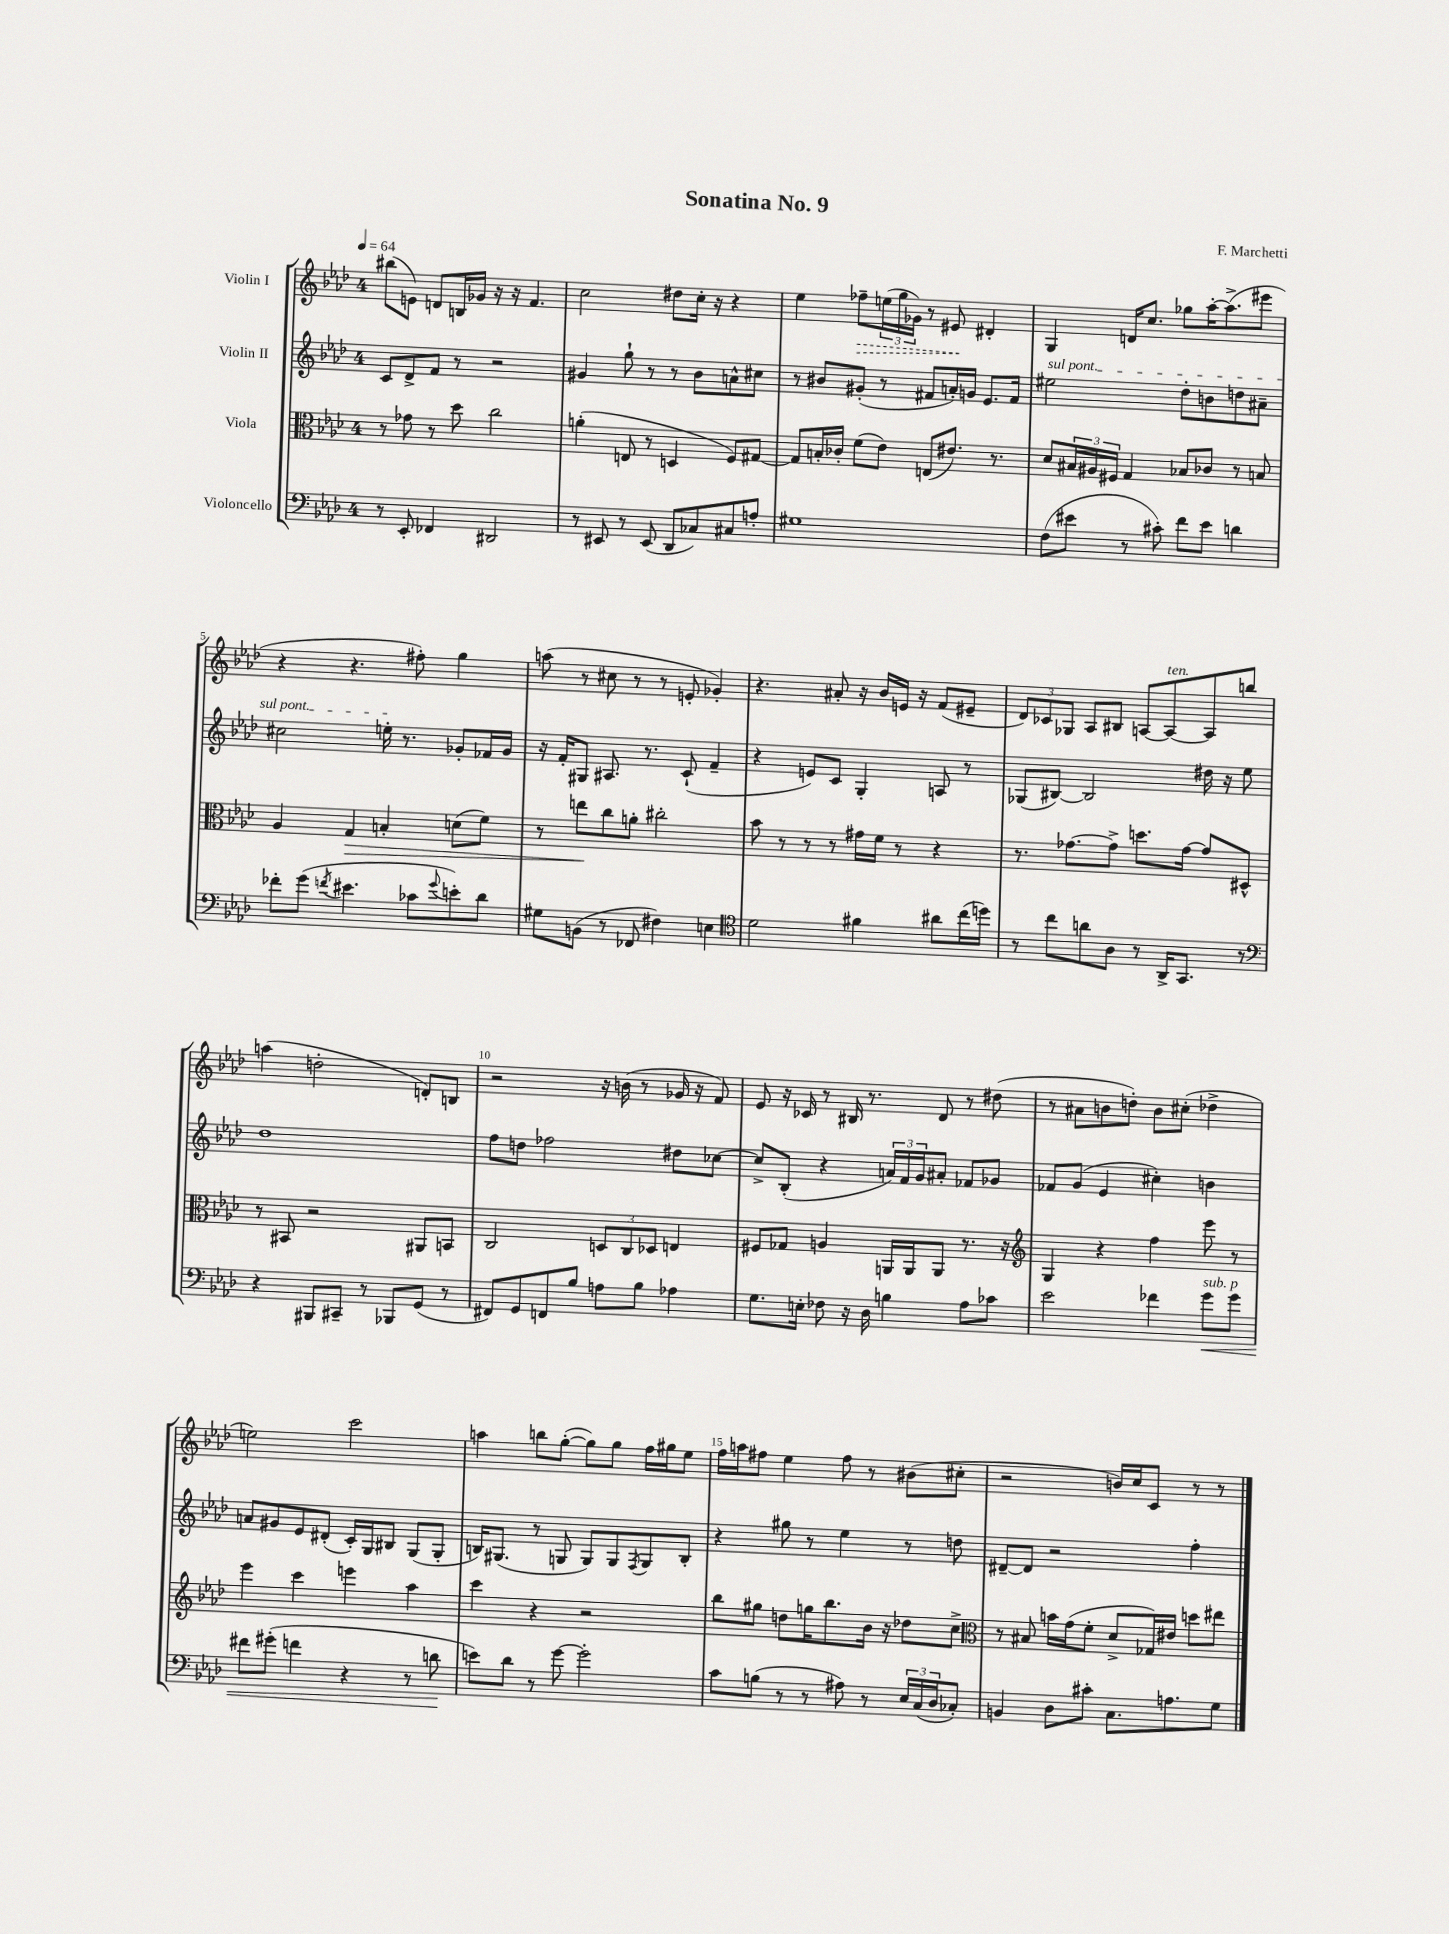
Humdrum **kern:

**kern	**dynam	**kern	**dynam	**kern	**kern	**dynam
*part4	*part4	*part3	*part3	*part2	*part1	*part1
*staff4	*staff4	*staff3	*staff3	*staff2	*staff1	*staff1
*I"Violoncello	*	*I"Viola	*	*I"Violin II	*I"Violin I	*
*clefF4	*	*clefC3	*	*clefG2	*clefG2	*
*k[b-e-a-d-]	*	*k[b-e-a-d-]	*	*k[b-e-a-d-]	*k[b-e-a-d-]	*
*M4/4	*	*M4/4	*	*M4/4	*M4/4	*
*MM64	*	*MM64	*	*MM64	*MM64	*
=1	=1	=1	=1	=1	=1	=1
8r	.	8r	.	8c/L	(8bb#X\L	.
8EE-'/	.	8g-X\	.	8d-^/	8en\J)	.
4FF-X/	.	8r	.	8f/J	8dn/L	.
.	.	8dd-\	.	8r	16Bn/L	.
.	.	.	.	.	16g-X/JJ	.
2DD#X/	.	2cc\	.	2r	16r	.
.	.	.	.	.	16r	.
.	.	.	.	.	4.f/	.
=2	=2	=2	=2	=2	=2	=2
8r	.	(4an'\	.	4g#X/	2cc\	.
8EE#X/	.	.	.	.	.	.
8r	.	8En/	.	8gg`\	.	.
(8EE#/	.	8r	.	8r	.	.
8DD-/L	.	4Dn/	.	8r	8dd#X\L	.
8C-X/)	.	.	.	8b-\L	16cc'\Jk	.
.	.	.	.	.	16r	.
8C#X/	.	8F/L)	.	8an^^\	4r	.
8An'/J	.	[8G#X/J	.	8cc#X\J	.	.
=3	=3	=3	=3	=3	=3	=3
1G#X	.	8G#/L]	.	8r	4ee-\	.
.	.	16Bn'/L	.	8b#X/L	.	.
.	.	16c-X'/JJ	.	.	.	.
!	!	!	!	!	!	!LO:HP:b
.	.	(8f\L	.	(8g#X'/J	8ff-X~\L	>
.	.	8e-\J)	.	8r	(24een\L	.
.	.	.	.	.	24gg\	.
.	.	.	.	.	24g-X\JJ)	.
.	.	(8En/L	.	8f#X/L	8r	.
.	.	8.e#X/J)	.	16an'/L)	8e#X/	.
.	.	.	.	16gn/JJ	.	.
.	.	.	.	8.e-/L	4d#X'/	]
.	.	8.r	.	.	.	.
.	.	.	.	16f#/Jk	.	.
=4	=4	=4	=4	=4	=4	=4
!	!	!	!	!LO:TX:a:i:t=sul pont.	!	!
(8F\L	.	8d-/L	.	2ee#X\	4G/	.
8e#X\J	.	24B#X/L	.	.	.	.
.	.	24A#X/	.	.	.	.
.	.	24F#X/JJ	.	.	.	.
8r	.	4G/	.	.	16dn/KL	.
.	.	.	.	.	8.cc/J	.
8c#X'\)	.	.	.	.	.	.
8f\L	.	8B-X/L	.	8dd-'\L	8gg-X\L	.
8e#\J	.	8c-X/J	.	8bn\	[16aa-'\K	.
.	.	.	.	.	(8.aa-^\]	.
4dn\	.	8r	.	8ddn\	.	.
.	.	8Bn/	.	8a#X~\J	8eee#X\J	.
!!LO:LB:g=z
=5	=5	=5	=5	=5	=5	=5
8f-X'\L	.	4A-/	.	2cc#X\	4r	.
(8g\J	.	.	.	.	.	.
8qfn/	.	.	.	.	.	.
!	!	!	!LO:HP:b	!	!	!
4.e#X\	.	4G/	>	.	4.r	.
.	.	4Bn'/	.	16een'\	.	.
.	.	.	.	8.r	.	.
8c-X\L	.	.	.	.	8ff#X'\)	.
8qqg/	.	.	.	.	.	.
8en'\)	.	(8dn\L	.	8g-X'/L	4gg\	.
8d-\J	.	8f\J)	.	16f-X/L	.	.
.	.	.	.	16g-/JJ	.	.
=6	=6	=6	=6	=6	=6	=6
8G#X\L	.	8r	.	16r	(8aan\	.
.	.	.	.	16f'/KL	.	.
(8BBn\J	.	8een\L	.	8G#X/J	8r	.
8r	.	8cc\	]	8.A#X/	8cc#X\	.
8FF-X/	.	8an'\J	.	.	8r	.
.	.	.	.	8.r	.	.
4F#X\)	.	2cc#X'\	.	.	8r	.
.	.	.	.	(8c`/	8en'/	.
4En\	.	.	.	4f~/	4g-X'/)	.
=7	=7	=7	=7	=7	=7	=7
*clefC4	*	*	*	*	*	*
2d-\	.	8b-\	.	4r	4.r	.
.	.	8r	.	.	.	.
.	.	8r	.	8en/L)	.	.
.	.	8r	.	8c/J	8a#X'/	.
4f#X\	.	16g#X\LL	.	4G'/	16r	.
.	.	16f\JJ	.	.	16b-/LL	.
.	.	8r	.	.	16en/JJ	.
.	.	.	.	.	16r	.
8a#X\L	.	4r	.	8An/	(8f/L	.
(16cc\L	.	.	.	8r	8e#X~/J	.
16ddn\JJ)	.	.	.	.	.	.
=8	=8	=8	=8	=8	=8	=8
8r	.	8.r	.	(8G-X/L	12d-/L)	.
.	.	.	.	.	12c-X/	.
8cc\L	.	.	.	[8B#X/J)	.	.
.	.	.	.	.	12G-X/J	.
.	.	[8.g-X\L	.	.	.	.
8an\	.	.	.	2B#/]	8A-/L	.
8A-\J	.	8g-^\J]	.	.	8B#X/J	.
8r	.	8.ddn\L	.	.	[8An/L	.
!	!	!	!	!	!LO:TX:a:i:t=ten.	!
16AA-^/KL	.	.	.	.	8A/_	.
8.GG/J	.	[16g-\Jk	.	.	.	.
.	.	8g-/L]	.	16dd#X\	8A/]	.
.	.	.	.	16r	.	.
8r	.	8D#X^^/J	.	8ee-\	8bbn/J	.
!!LO:LB:g=z
=9	=9	=9	=9	=9	=9	=9
*clefF4	*	*	*	*	*	*
4r	.	8r	.	1dd-	(4aan\	.
.	.	8BB#X/	.	.	.	.
8BBB#X/L	.	2r	.	.	2ddn'\	.
8CC#X~/J	.	.	.	.	.	.
8r	.	.	.	.	.	.
8BBB-X/L	.	.	.	.	.	.
(8GG/J	.	8AA#X/L	.	.	8dn'/L)	.
8r	.	8BBn/J	.	.	8Bn/J	.
=10	=10	=10	=10	=10	=10	=10
8FF#X/L)	.	2C/	.	8ff\L	2r	.
8GG/	.	.	.	8ddn\J	.	.
8FFn/	.	.	.	2ff-X\	.	.
8B-/J	.	.	.	.	.	.
8An\L	.	12Dn/L	.	.	16r	.
.	.	.	.	.	(16bn\	.
.	.	12C/	.	.	.	.
8B-\J	.	.	.	.	8r	.
.	.	12D-X/J	.	.	.	.
4A-X\	.	4En/	.	8dd#X\L	16g-X/	.
.	.	.	.	.	16r	.
.	.	.	.	[8cc-X\J	8f/)	.
=11	=11	=11	=11	=11	=11	=11
8.G\L	.	8F#X/L	.	8cc-^/L]	8e-/	.
.	.	8G-X/J	.	(8B-'/J	16r	.
16En'\Jk	.	.	.	.	16c-X/	.
8F-X\	.	4An/	.	4r	8r	.
16r	.	.	.	.	16B#X/	.
16D-\	.	.	.	.	8.r	.
4Bn\	.	16AAn/LL	.	24an/LL)	.	.
.	.	.	.	24f/	.	.
.	.	16AA/J	.	.	.	.
.	.	.	.	24g/J	.	.
.	.	8AA/J	.	8a#X'/J	8d-/	.
8A-\L	.	8.r	.	8f-X/L	8r	.
8c-X\J	.	.	.	8g-X/J	(8dd#X\	.
.	.	16r	.	.	.	.
=12	=12	=12	=12	=12	=12	=12
*	*	*clefG2	*	*	*	*
2e-\	.	4G/	.	8f-X/L	8r	.
.	.	.	.	(8g/J	8a#X\L	.
.	.	4r	.	4e-/	8bn\	.
.	.	.	.	.	8ddn'\J)	.
4f-X\	.	4ff\	.	4cc#X'\)	8b\L	.
.	.	.	.	.	(8cc#X'\J	.
!LO:TX:a:i:t=sub. p	!	!	!	!	!	!
!	!LO:HP:b	!	!	!	!	!
8g\L	<	8eee-\	.	4bn\	4dd-X^\	.
8g\J	.	8r	.	.	.	.
!!LO:LB:g=z
=13	=13	=13	=13	=13	=13	=13
8f#X\L	.	4eee-\	.	8an/L	2een\)	.
(8g#X'\J	.	.	.	8g#X/	.	.
4fn\	.	4ccc\	.	8e-/	.	.
.	.	.	.	(8d#X'/J	.	.
4r	.	4eeen\	.	16c'/LL)	2ccc\	.
.	.	.	.	16G/J	.	.
.	.	.	.	8B#X/J	.	.
8r	.	4aa-\	.	(8G/L	.	.
8dn\	.	.	.	8G'/J	.	.
.	[	.	.	.	.	.
=14	=14	=14	=14	=14	=14	=14
8en\L)	.	4ccc\	.	16Bn/KL)	4aan\	.
.	.	.	.	(8.G#X/J	.	.
8d-\J	.	.	.	.	.	.
8r	.	4r	.	8r	8bbn\L	.
[8g\	.	.	.	8Gn/	([8gg'\J	.
2g'\]	.	2r	.	8G/L)	8gg\L])	.
.	.	.	.	8G/	8gg\J	.
.	.	.	.	8qF/	.	.
.	.	.	.	8G/	16ff\LL	.
.	.	.	.	.	16gg#X\J	.
.	.	.	.	8B'/J	8ee-\J	.
=15	=15	=15	=15	=15	=15	=15
8c\L	.	8bb-\L	.	4r	16ff\LL	.
.	.	.	.	.	16aan\J	.
(8Bn\J	.	8gg#X\J	.	.	8ff#X\J	.
8r	.	8ddn\L	.	8gg#X\	4ee-\	.
8r	.	16ggn\K	.	8r	.	.
.	.	8.bb-\	.	.	.	.
8A#X\)	.	.	.	4ee-\	8ff#\	.
8r	.	16b-\Jk	.	.	8r	.
.	.	16r	.	.	.	.
24E-/LL	.	8dd-X\L	.	8r	(8b#X\L	.
(24C/	.	.	.	.	.	.
24D-/J	.	.	.	.	.	.
8C-X'/J)	.	8cc^\J	.	8ddn\	8cc#X'\J	.
=16	=16	=16	=16	=16	=16	=16
*	*	*clefC3	*	*	*	*
4BBn/	.	8r	.	[8d#X~/L	2r	.
.	.	8B#X/	.	8d#/J]	.	.
8D-\L	.	16bn\LL	.	2r	.	.
.	.	(16g\J	.	.	.	.
8c#X'\J	.	8f'\J	.	.	.	.
8.C\L	.	8d-^/L	.	.	16bn/LL)	.
.	.	.	.	.	16cc/J	.
.	.	16G-X/L)	.	.	8c/J	.
8.An\	.	16e#X/JJ	.	.	.	.
.	.	8ddn\L	.	4ff'\	8r	.
8G\J	.	8ee#X\J	.	.	8r	.
==	==	==	==	==	==	==
*-	*-	*-	*-	*-	*-	*-
